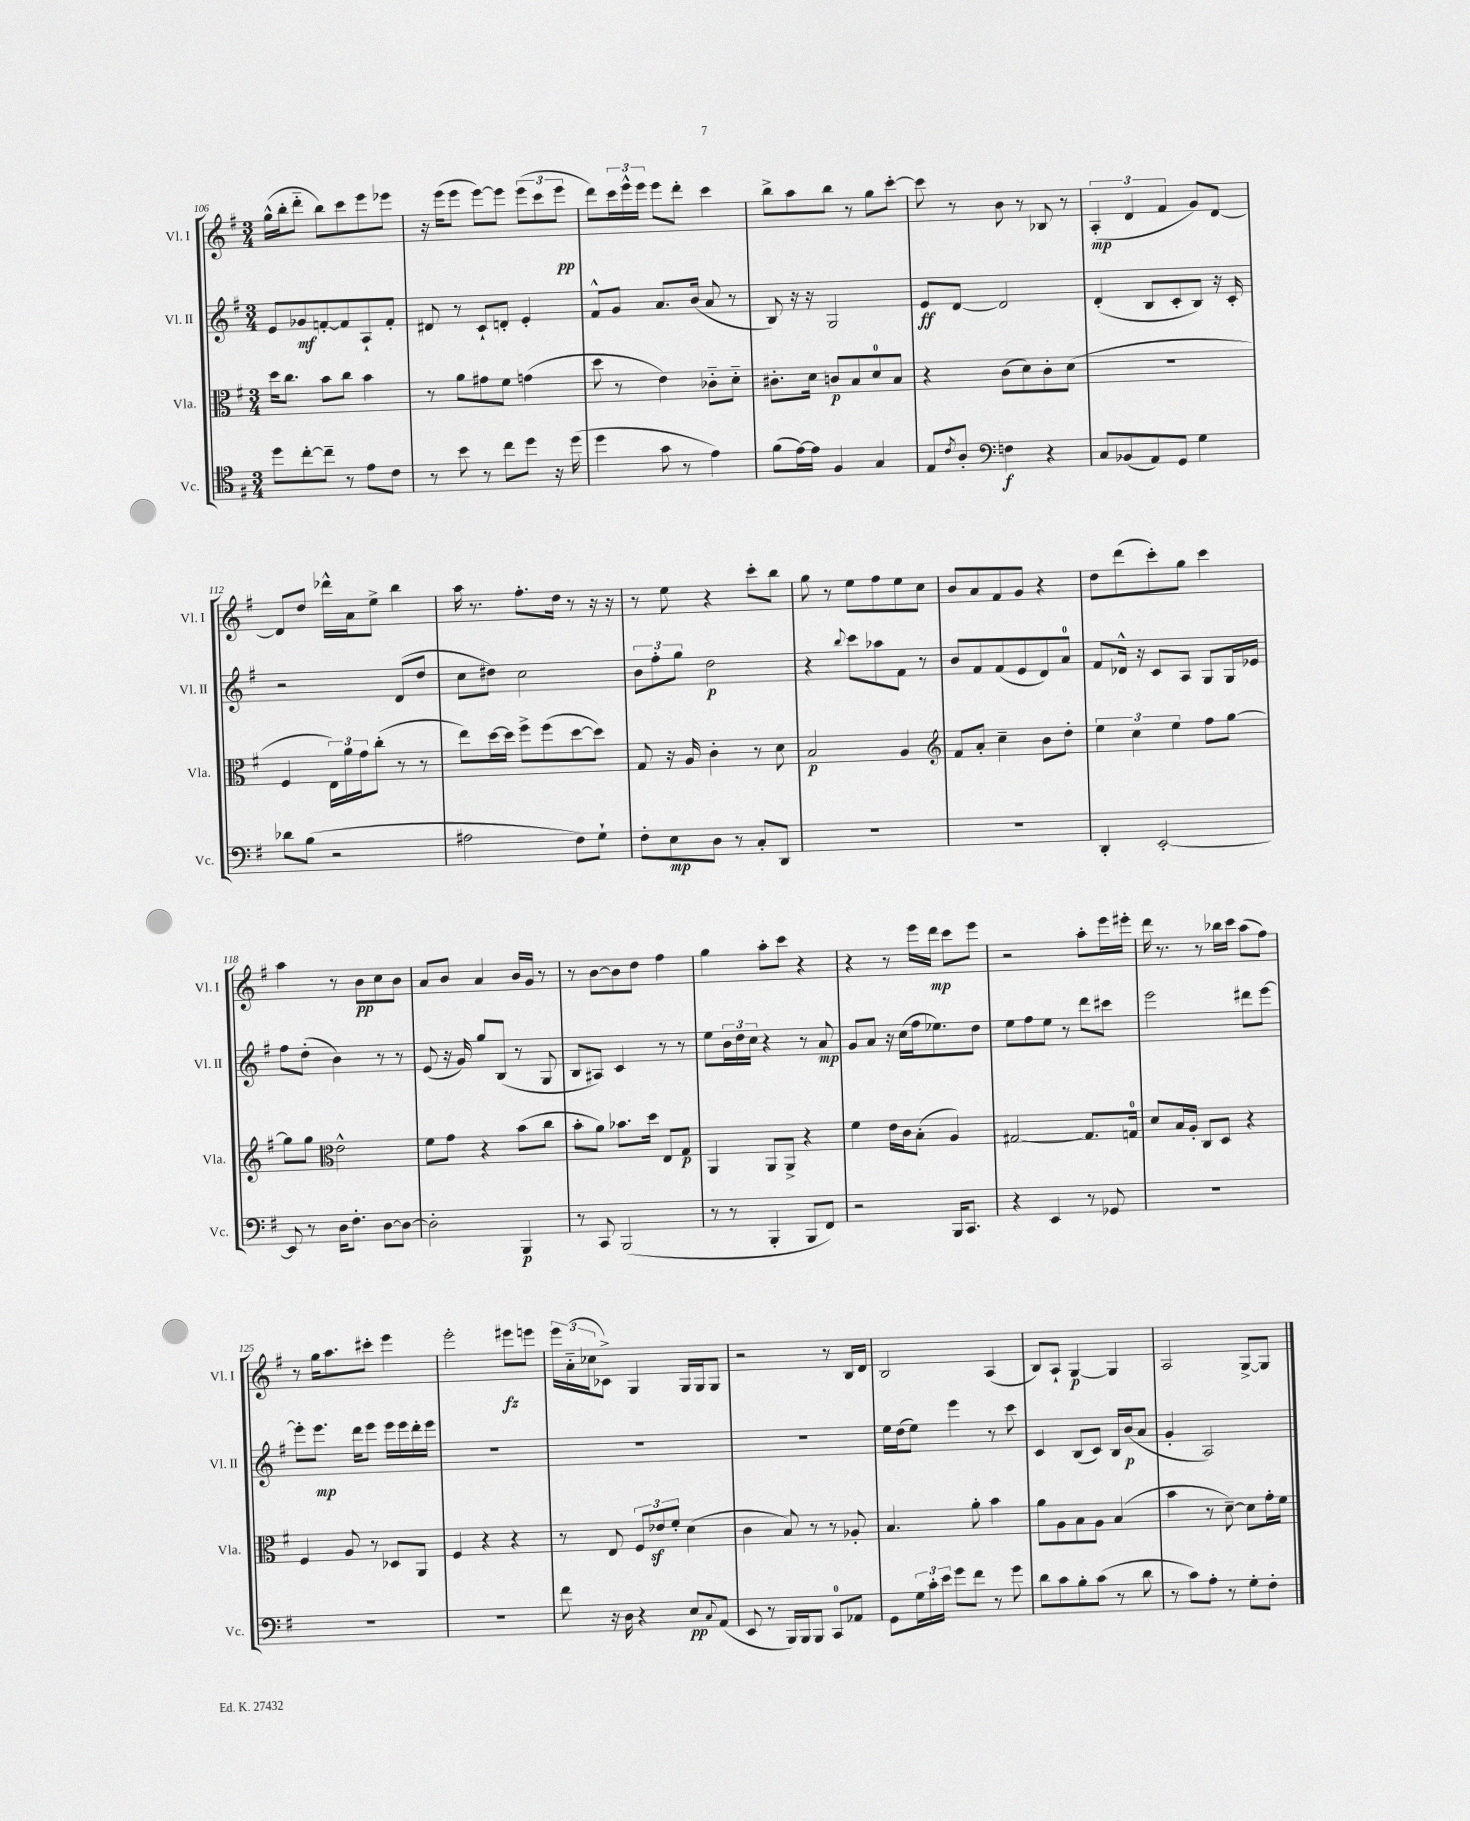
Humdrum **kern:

**kern	**kern	**kern	**kern
*staff4	*staff3	*staff2	*staff1
*clefC4	*clefC3	*clefG2	*clefG2
*k[f#]	*k[f#]	*k[f#]	*k[f#]
*M3/4	*M3/4	*M3/4	*M3/4
8dd\L	16dd\LK	8e/L	(16gg^^\LL
.	8.cc\J	.	16bb'\J
[8cc'\	.	8g-/	8ddd'~\J
8cc~\]J	8b\L	[8f'/	8bb\L)
8r	8cc\J	8f/]	8ccc\
8e\L	4b\	8A`/	8eee\
8c\J	.	8f'/J	8eee-\J
=	=	=	=
8r	8r	8d#/	16r
.	.	.	(16eee\LK
8b\	8a\L	8r	8eee\J
8r	8g#\	8c`/L	[8eee\L)
8cc\L	8f#\J	8d'/J	8eee\]J
8dd\J	(4g\	4e'/	(12eee\L
.	.	.	12ccc\
16r	.	.	.
.	.	.	12eee\J
(16dd\	.	.	.
=	=	=	=
4dd\	8dd\	8f#^^/L	8ddd\L)
.	8r	8g/J	24ccc\L
.	.	.	24eee^^\
.	.	.	24eee\JJ
8g\	4e\)	8.a/L	8eee\L
8r	.	.	8ddd'\J
.	.	(16b/Jk	.
4e\)	8c-'~\L	8a/	4ccc\
.	8d'~\J	8r	.
=	=	=	=
(8f#\L	8.c#'\L	8B/)	8bb^\L
[16e\L)	.	16r	8aa\
16e\]JJ	16d\Jk	16r	.
4F#/	8c/L	2G/	8bb\J
.	8B/	.	8r
4G/	8d/	.	8gg\L
.	8B/J	.	[8ccc'\J
=	=	=	=
8E/L	4r	8e/L	8ccc\]
8qc/	.	.	.
8A'/J	.	[8d/J	8r
*clefF4	*	*	*
4F\	(8c\L	2d/]	8b\
.	8d\)	.	8r
4r	8c'\	.	8B-/
.	(8d\J	.	8r
=	=	=	=
8C/L	2.r	(4d'/	(6A'/
(8BB-/	.	.	.
.	.	.	6d/
8AA/)	.	8B/L	.
.	.	.	6f#/
8GG/J	.	8c'/	.
4G\	.	8B/J)	8g/L)
.	.	16r	[8d/J
.	.	16c'/	.
=	=	=	=
8d-\L	4F#/	2r	8d/]L
(8B\J	.	.	8dd/J
2r	24E\LL)	.	16ddd-^^\LL
.	24a\	.	.
.	.	.	16a\J
.	24g\J	.	.
.	(8cc'\J	.	8ee^\J
.	8r	(8d/L	4bb\
.	8r	8dd/J	.
=	=	=	=
2A#\	8ee\L)	8cc\L	16aa\
.	.	.	8.r
.	[16dd\L	8dd#\J)	.
.	16dd\]JJ	.	.
.	8ff#^\L	2cc\	8.ff#'\L
.	(8ff#\	.	.
.	.	.	16dd\Jk
8F#\L)	[8dd\	.	8r
8G`\J	8dd\]J)	.	16r
.	.	.	16r
=	=	=	=
8F#'\L	8G/	12b\L	8r
.	.	12ff#'\	.
8E\	16r	.	8ee\
.	.	12gg\J	.
.	16A/	.	.
8D\J	4c'\	2dd\	4r
8r	.	.	.
8C'/L	8r	.	8ccc'\L
8DD/J	8d\	.	8bb\J
=	=	=	=
2.r	2B/	4r	8gg\
.	.	.	8r
.	.	8qqbb/	.
.	.	8ccc\L	8ee\L
.	.	8aa-\	8ff#\
.	4A/	8f#\J	8ee\
.	.	8r	8cc\J
=	=	=	=
*	*clefG2	*	*
2.r	8f#/L	8b/L	8b/L
.	8a'/J	8f#/	8a/
.	4cc~\	(8f#/	8f#/
.	.	8e/	8g/J
.	8b\L	8d/)	4r
.	8dd'\J	8a/J	.
=	=	=	=
4DD'/	6ee\	8f#/L	8dd\L
.	.	16d-^^/Jk	(8ddd\
.	6cc\	.	.
.	.	16r	.
[2EE'/	.	8c/L	8ccc'\)
.	6ee\	.	.
.	.	8A/J	8gg\J
.	8ff#\L	8G/L	4ccc\
.	[8gg\J	16G/L	.
.	.	16e-/JJ	.
=	=	=	=
8EE/]	8gg\]L	8ff#\L	4aa\
8r	8gg\J	(8dd'\J	.
*	*clefC3	*	*
16D\LK	2e^^\	4b\)	8r
8.F#'\J	.	.	.
.	.	.	8b\L
[8D\L	.	8r	8cc\
8D\_J	.	8r	8b\J
=	=	=	=
2D'\]	8f#\L	(8e/	8a/L
.	8g\J	16r	8b/J
.	.	16g/)	.
.	4r	8gg/L	4a/
.	.	(8B/J	.
4BBB/	(8b\L	8r	16b/LL
.	.	.	16g/JJ
.	8cc\J	8G/	8r
=	=	=	=
8r	8b'\L	8B/L	8r
8CC/	8a\J)	8A#/J)	[8b\L
(2BBB/	8.b-\L	4c/	8b\]
.	.	.	8dd\J
.	16dd\Jk	.	.
.	8E/L	8r	4ff#\
.	8G/J	8r	.
=	=	=	=
8r	4AA/	8ee\L	4gg\
8r	.	24b\L	.
.	.	24dd\	.
.	.	24cc\JJ	.
4BBB'/	8AA/L	4r	8aa'\L
.	8AA^/J	.	8ccc\J
8BBB/L	4r	8r	4r
8FF#/J)	.	8a/	.
=	=	=	=
2r	4f#\	8g/L	4r
.	.	8a/J	.
.	16e\LL	16r	8r
.	16c\J	(16cc\LL	.
.	(8B'\J	16ff#\J	16eee\LL
.	.	8.ee-\)	16ddd\JJ
16BBB/LK	4A/)	.	8ccc\L
8.CC/J	.	.	.
.	.	8dd\J	8eee\J
=	=	=	=
4r	[2G#/	8ee\L	2r
.	.	8ff#\	.
4EE/	.	8ee\J	.
.	.	8r	.
8r	8.G#/]L	8ddd\L	8aa'\L
8GG-/	.	8ccc#\J	16eee\L
.	16G/Jk	.	16eee#'\JJ
=	=	=	=
2.r	8d/L	2eee\	16ddd\
.	.	.	8.r
.	16B/L	.	.
.	16A'/JJ	.	.
.	8C/L	.	8r
.	8D/J	.	16bb-\LL
.	.	.	16ccc\JJ
.	4r	8ddd#\L	(8aa\L
.	.	[8eee\J	8ff#\J)
=	=	=	=
2.r	4F#/	8eee'\]L	8r
.	.	8.eee\J	16gg\LK
.	.	.	8.aa\
.	8A/	.	.
.	.	16ddd\LK	.
.	8r	8eee\J	8ccc#'\J
.	8D-/L	16eee\LL	4eee\
.	.	16eee\	.
.	8AA/J	16ddd'\	.
.	.	16eee\JJ	.
=	=	=	=
2.r	4F#/	2.r	2eee'\
.	4r	.	.
.	4r	.	8eee#\L
.	.	.	8eee\J
=	=	=	=
8f#\	8r	2.r	24eee\LL
.	.	.	(24a'~\
.	.	.	24cc-\J
16r	8E/	.	8c-^\J)
16D\	.	.	.
4r	12F#/L	.	4G/
.	12e-/	.	.
.	12f#'/J	.	.
8E/L	(4d\	.	16G/LL
.	.	.	16G/J
8qqC/	.	.	.
(8AA/J	.	.	8G/J
=	=	=	=
8EE/	4c\	2.r	2r
8r	.	.	.
16BBB/LL)	8B/)	.	.
16BBB/J	.	.	.
8BBB/J	8r	.	.
8CC/L	8r	.	8r
8AA-/J	8A-'/	.	16B/LL
.	.	.	16d/JJ
=	=	=	=
8GG\L	4.B/	16ee\LL	2B/
.	.	(16dd\J	.
24G\L	.	8ee\J)	.
24c'\	.	.	.
24e\JJ	.	.	.
8g\L	.	4eee\	.
8f#\J	8a'\	.	.
8r	4b\	8r	(4A/
8g\	.	8ccc\	.
=	=	=	=
8d\L	8a\L	4c/	8B/L)
8c\	8A\	.	8A`/J
8B'\	8B\	(8B/L	[4G/
(8c\J	8A\J	8c/J)	.
8r	(4B/	16B/LL	4G/]
.	.	(16b/J	.
8d\	.	8a/J	.
=	=	=	=
8r	4b\	4g'/	2A/
8c\L)	.	.	.
8A'\J	8r	2A/)	.
8r	[8d~\)	.	.
8G'\L	8d\]L	.	[8G^/L
8F#'\J	16g'\L	.	8G/]J
.	16f#\JJ	.	.
==	==	==	==
*-	*-	*-	*-
